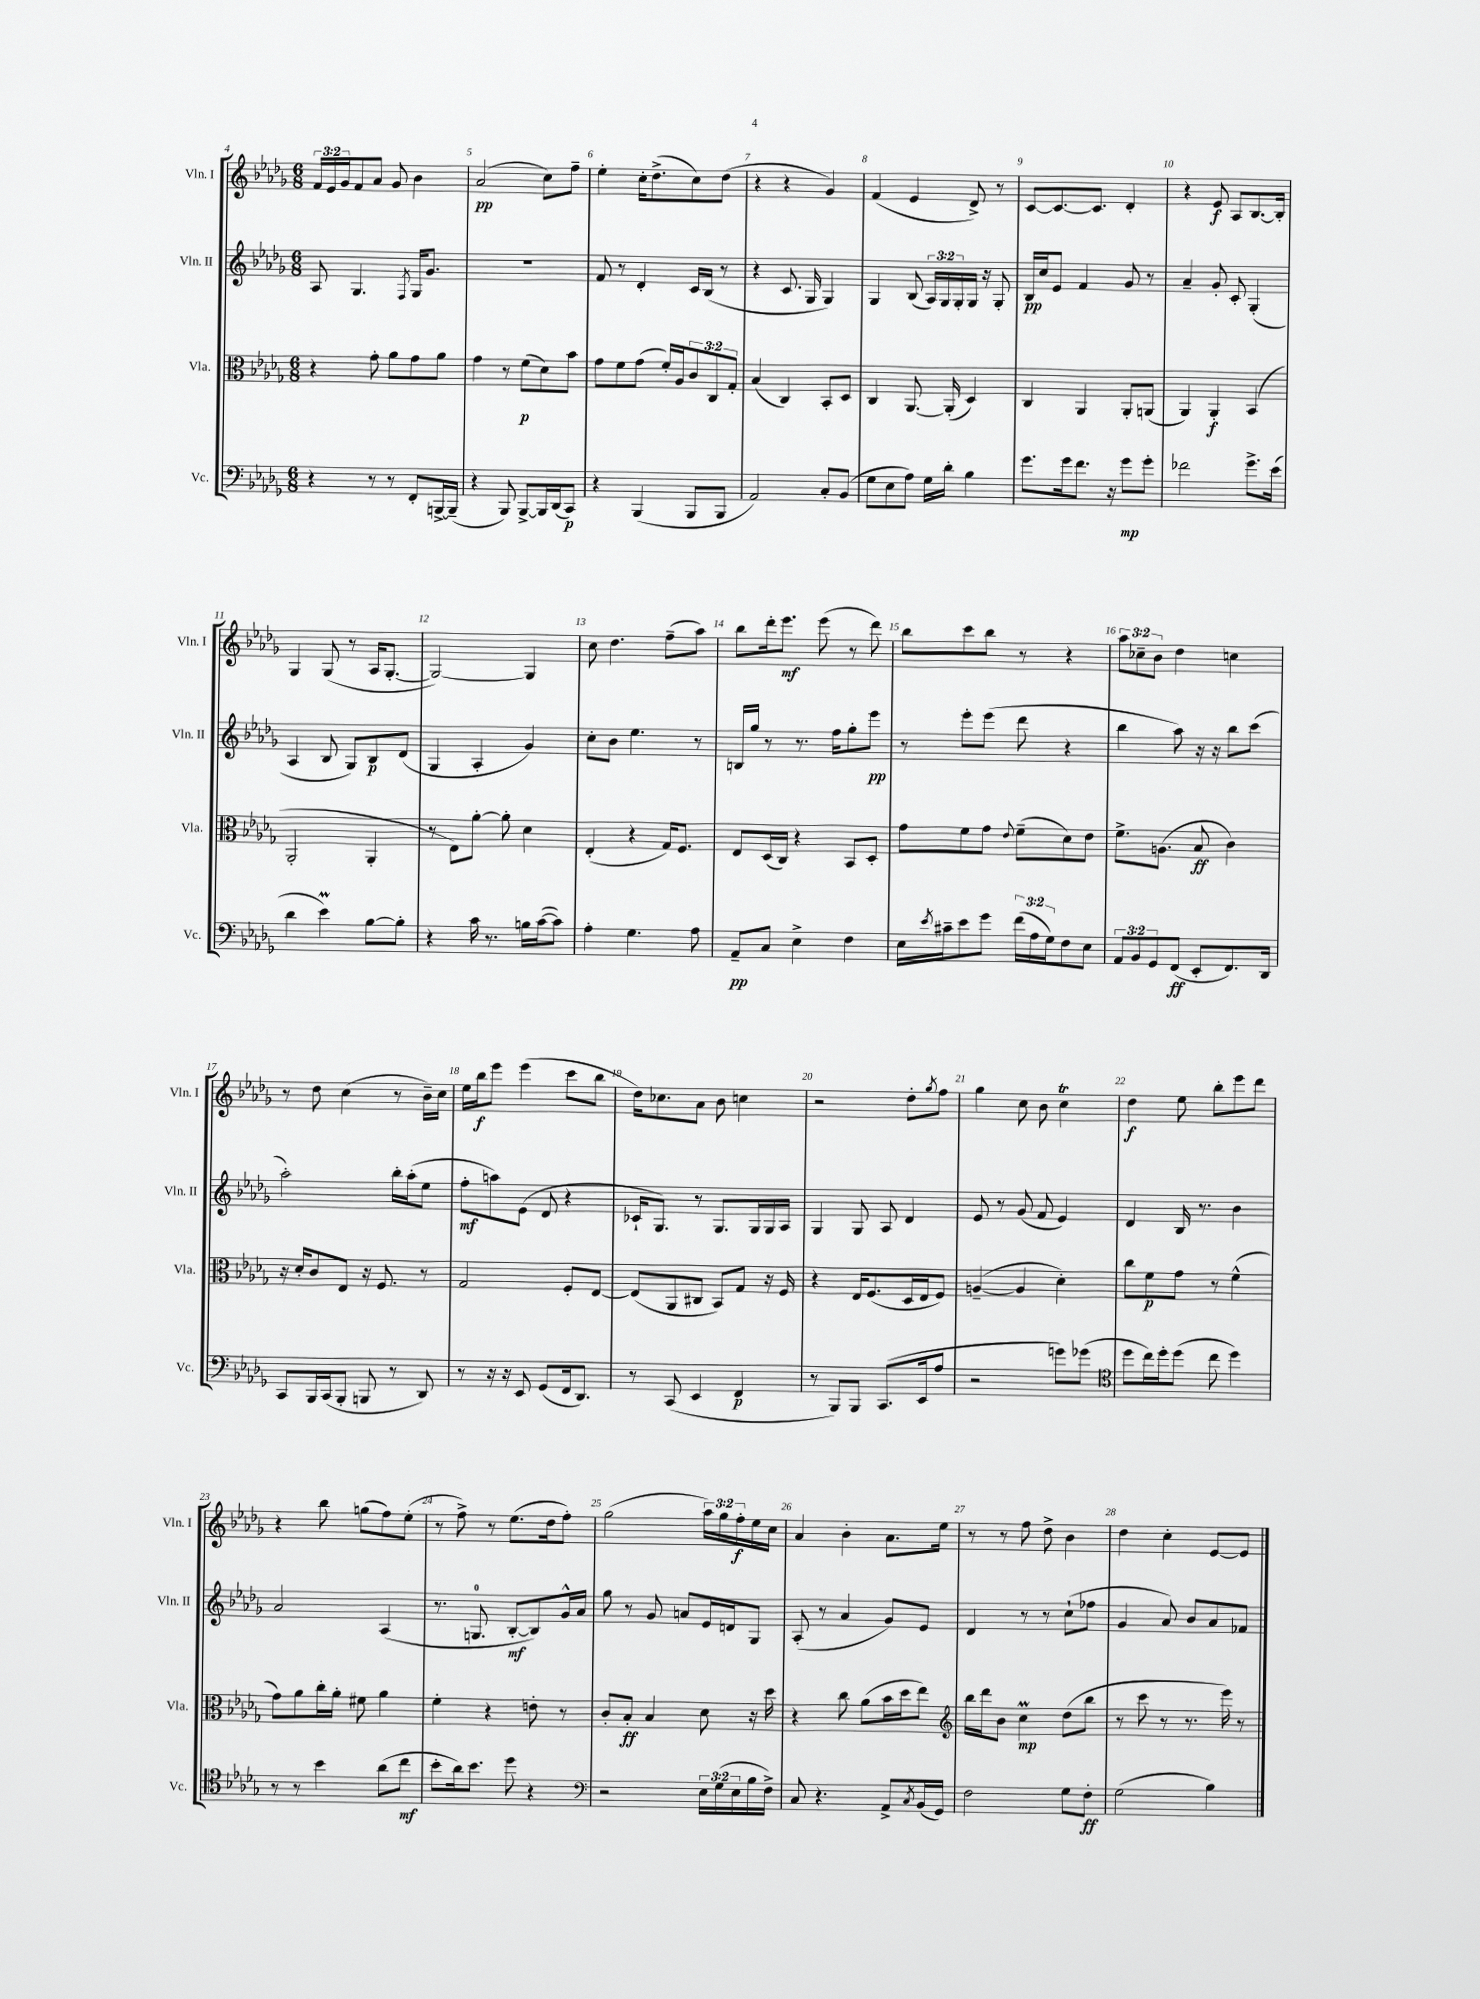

**kern	**kern	**kern	**kern
*staff4	*staff3	*staff2	*staff1
*clefF4	*clefC3	*clefG2	*clefG2
*k[b-e-a-d-g-]	*k[b-e-a-d-g-]	*k[b-e-a-d-g-]	*k[b-e-a-d-g-]
*M6/8	*M6/8	*M6/8	*M6/8
4r	4r	8A-	24f
.	.	.	24e-
.	.	.	24g-
.	.	4.G-	8f
8r	8g-'	.	8a-
8r	8a-	.	8g-
.	.	8qF	.
8FF'	8g-	16G-	4b-
.	.	8.g-	.
[16BBB^	8a-	.	.
(16BBB~]	.	.	.
=	=	=	=
4r	4g-	2.r	(2a-
8BBB-)	8r	.	.
[8BBB-^	(8f	.	.
16BBB-]	8d-)	.	8cc)
(16DD-	.	.	.
8CC)	8b-	.	8ff~
=	=	=	=
4r	8g-	8f	4ee-'
.	8f	8r	.
(4BBB-	(8g-	4d-'	16cc'
.	.	.	(8.dd-^
.	16f')	.	.
.	16A-	.	.
8BBB-	12c	16c	8cc)
.	.	(16B-	.
.	12C	.	.
8BBB-	.	8r	(8dd-
.	12G-'	.	.
=	=	=	=
2AA-)	(4B-	4r	4r
.	4C)	8.c	4r
.	.	16G-	.
8C'	8BB-'	4G-)	4g-)
(8BB-	8D-	.	.
=	=	=	=
8G-	4C	4G-	(4f
8E-	.	.	.
8A-)	[8.AA-	(8B-	4e-
16G-	.	24A-)	.
.	.	24G-	.
16d-'	(16AA-']	.	.
.	.	24G-'	.
4B-	4D-)	16G-	8d-^)
.	.	16r	.
.	.	8G-'	8r
=	=	=	=
8.g-	4C	16B-	[8c
.	.	16cc	.
.	.	8e-	8.c_
16g-	.	.	.
8.f	4AA-	4f	.
.	.	.	8.c]
16r	.	.	.
8g-	8AA-'	8g-	4d-'
8g-'	(8AA	8r	.
=	=	=	=
2f-	4AA-)	4a-~	4r
.	4AA-'	8g-'	8e-
.	.	8c'	8A-
8.g-^	(4BB-	(4G-'	[8.B-
(16e-	.	.	16B-']
=	=	=	=
4d-	2AA-'	4A-	4G-
4e-)	.	8B-	(8G-
.	.	8G-)	8r
[8B-	4AA-'	8B-	16A-
.	.	.	[8.G-'
8B-']	.	(8d-	.
=	=	=	=
4r	8r	4G-	2G-_)
.	8E-)	.	.
16c	[8a-'	4A-'	.
8.r	.	.	.
.	8a-']	.	.
16B	4d-	4g-)	4G-]
([16c	.	.	.
8c])	.	.	.
=	=	=	=
4A-'	(4E-'	8cc'	8cc
.	.	8b-	4.dd-
4.G-	4r	4.ee-	.
.	16G-)	.	(8ff~
.	8.F	.	.
8A-	.	8r	8aa-)
=	=	=	=
8AA-~	8E-	16B	8bb-
.	.	16gg-	.
8C	(16D-	8r	16ddd-'
.	16C)	.	8.eee-
4E-^	4r	8.r	.
.	.	.	(8eee-
.	.	16ff	.
4F	8BB-	8gg-'	8r
.	8D-'	8eee-	8ddd-)
=	=	=	=
16E-	8g-	8r	8bb-
8qe-	.	.	.
16c#~	.	.	.
8e-	8f	8eee-'	8ccc
8g-	8g-	(8eee-	8bb-
.	8qqe-	.	.
(24f	(8f~	8ddd-	8r
24A-	.	.	.
24G-)	.	.	.
8F	8d-)	4r	4r
8E-	8e-	.	.
=	=	=	=
12AA-	8.f^	4bb-	12aa-
12BB-	.	.	12cc-~
12GG-	.	.	12b-
.	(8.A	.	.
(8FF	.	8aa-)	4dd-
8EE-'	8B-	16r	.
.	.	16r	.
8.FF)	4c)	8bb-	4cc
.	.	(8ccc	.
16DD-	.	.	.
=	=	=	=
8CC	16r	2aa-')	8r
.	16d-'	.	.
16BBB-	8c	.	8dd-
(16CC	.	.	.
8BBB-'	8E-	.	(4cc
8BBB	16r	.	.
.	8.F	.	.
8r	.	16bb-'	8r
.	.	(16aa-'	.
8DD-)	8r	8ee-	16b-~)
.	.	.	16cc
=	=	=	=
8r	2G-	8ff'	16ee-
.	.	.	16bb-
16r	.	8aa)	8eee-
16r	.	.	.
8EE-	.	(8e-	(4eee-
(8GG-	.	8d-	.
16FF	8F'	4r	8ccc
8.DD-)	.	.	.
.	[8E-	.	8bb-
=	=	=	=
8r	(8E-]	16c-`	16dd-)
.	.	8.G-)	8.cc-
(8CC	8AA-	.	.
4EE-	8C#	8r	8a-
.	8BB-)	8.G-	8b-
4FF	8G-	.	4cc
.	.	16G-	.
.	16r	16G-	.
.	16F	16A-	.
=	=	=	=
8r	4r	4G-	2r
8BBB-)	.	.	.
8BBB-	16E-	8G-	.
.	(8.F	.	.
(8.CC	.	8A-	.
.	16D-	4d-	8dd-'
16EE-	16E-	.	.
.	.	.	8qgg-
8A-	8F)	.	8ff
=	=	=	=
2r	([4A~	8e-	4gg-
.	.	8r	.
.	4A]	(8g-	8cc
.	.	8f	8b-
8g)	4d-')	4e-)	4cc
(8g-	.	.	.
=	=	=	=
*clefC4	*	*	*
8dd-	8cc	4d-	4dd-
16cc)	8f	.	.
16dd-'	.	.	.
(8dd-	8g-	16B-	8ee-
.	.	8.r	.
8cc	8r	.	8bb-'
4dd-)	(4f^^	4b-	8eee-
.	.	.	8ddd-
=	=	=	=
8r	8g-)	2a-	4r
8r	8a-	.	.
4b-	16cc'	.	8bb-
.	16a-'	.	.
.	8f#	.	(8gg
(8a-	4a-	(4A-	8ff)
8cc	.	.	(8ee-'
=	=	=	=
8b-'	4f'	8.r	8r
16a-)	.	.	8ff^)
8.b-	.	8.G	.
.	4r	.	8r
8dd-	.	[8B-'	(8.ee-
4r	8e'	8B-])	.
.	.	.	16dd-
.	8r	16g-^^	8ff')
.	.	16a-	.
=	=	=	=
*clefF4	*	*	*
2r	8c'	8gg-	(2gg-
.	8B-'	8r	.
.	4B-	8g-	.
.	.	8a	.
24E-	8d-	16e-	24aa-)
(24G-	.	.	24gg-
.	.	16d	.
24E-	.	.	24ff'
16B-	16r	8G-	16ee-
16F^)	16dd-	.	16cc
=	=	=	=
8C	4r	(8A-'	4a-
4.r	.	8r	.
.	8cc	4a-	4b-'
.	(8a-	.	.
8AA-^	16b-	8g-)	8.a-
.	16dd-	.	.
8qC	.	.	.
(16BB-	8ee-)	8e-	.
16GG-)	.	.	16ee-
=	=	=	=
*	*clefG2	*	*
2F	16bb-	4d-	8r
.	16ddd-	.	.
.	8b-	.	8r
.	4cc	8r	8ff
.	.	8r	8dd-^
8G-	(8dd-	(8cc`	4b-
8F'	8bb-	8ff-	.
=	=	=	=
(2G-	8r	4g-	4dd-
.	8ccc	.	.
.	8r	8a-)	4cc'
.	8.r	8b-	.
4B-)	.	8a-	[8e-
.	16eee-)	.	.
.	8r	8f-	8e-]
==	==	==	==
*-	*-	*-	*-
